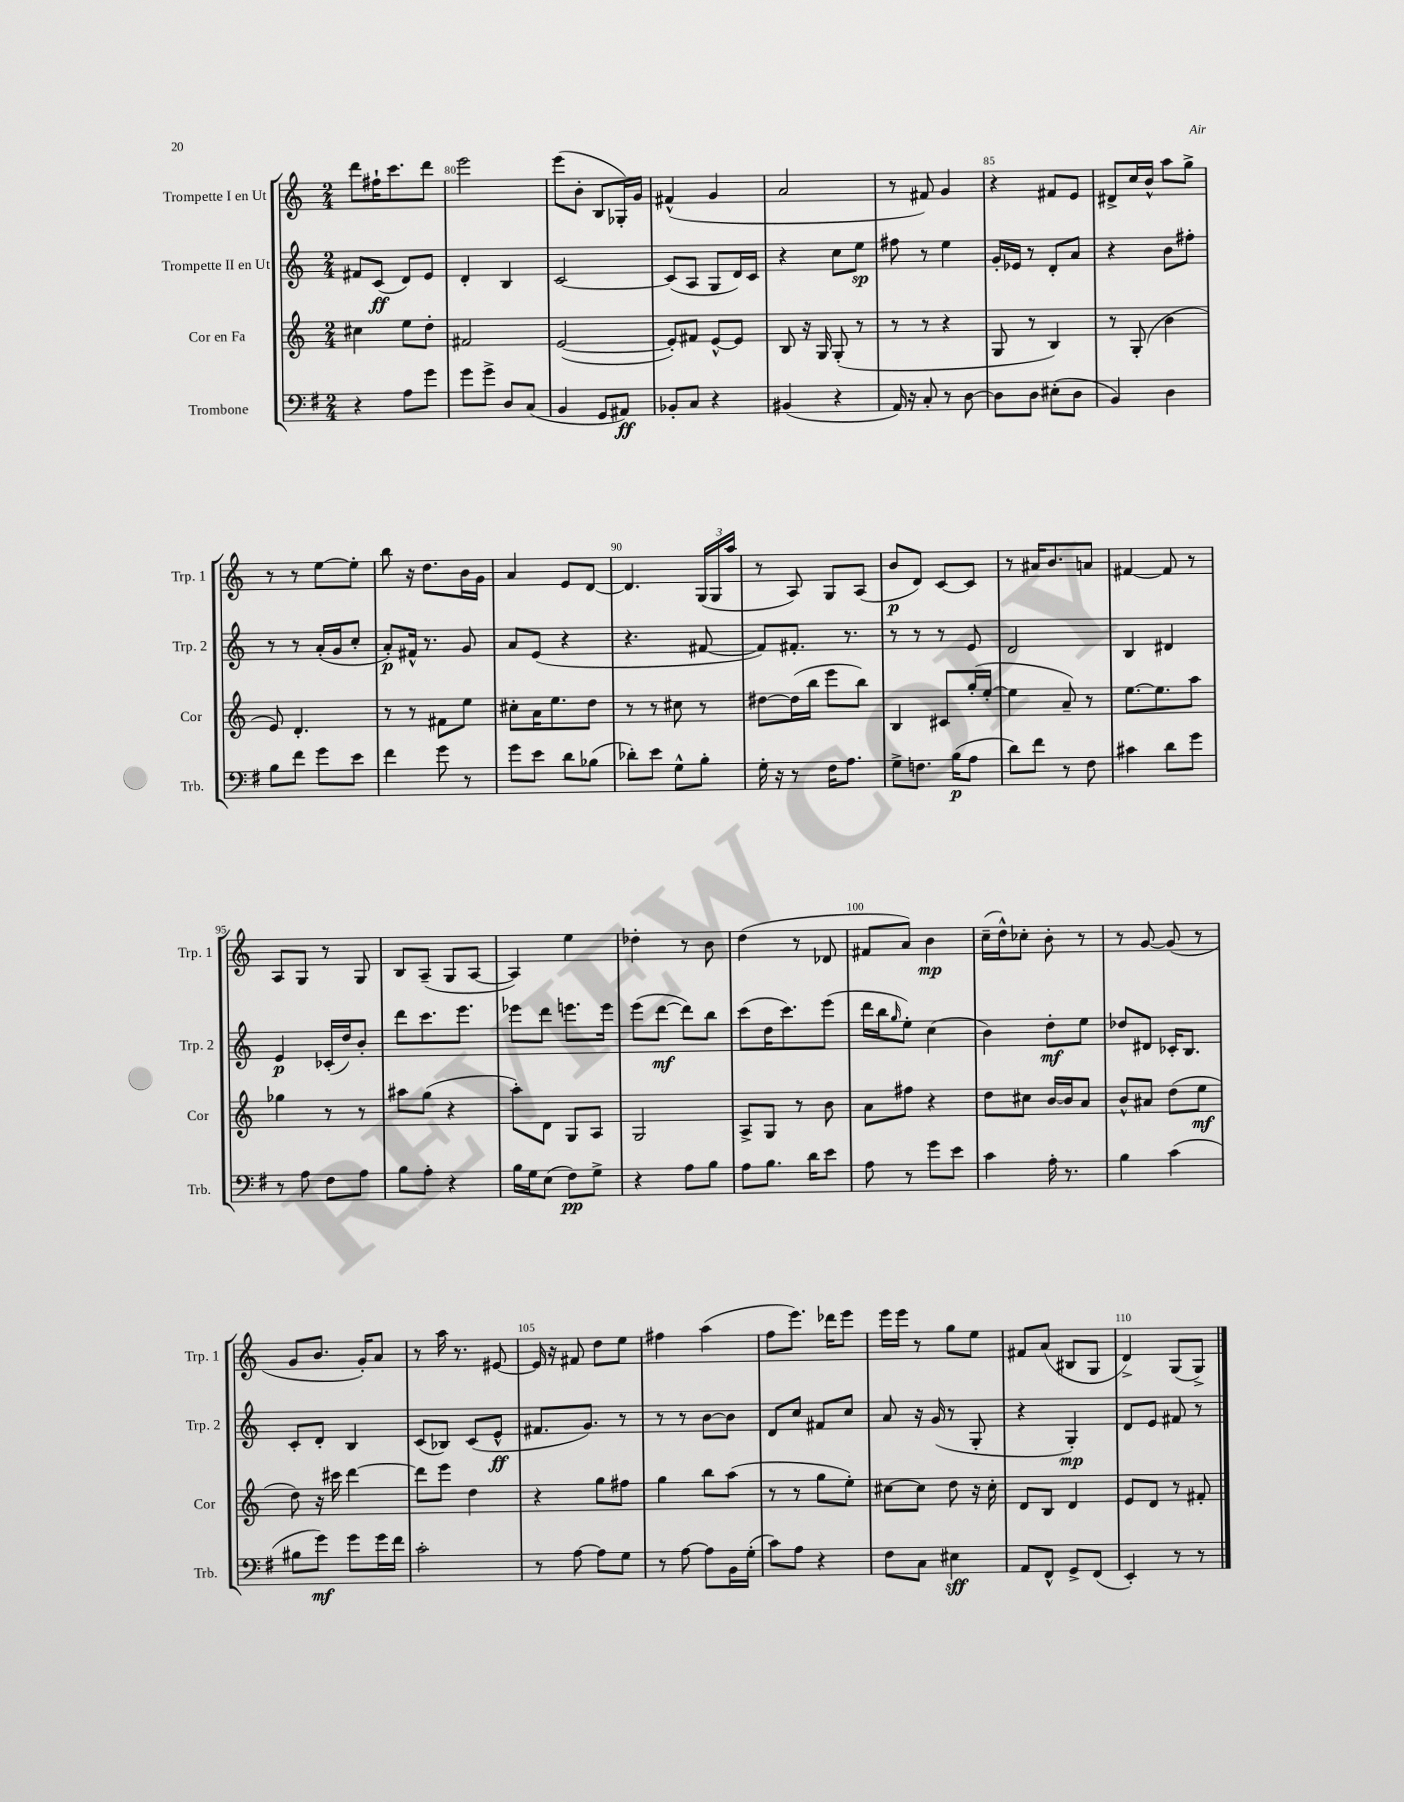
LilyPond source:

<<
\new StaffGroup <<
\new Staff = "s0" \with { instrumentName = "Trompette I en Ut" shortInstrumentName = "Trp. 1" } {
    \clef treble \key c \major \numericTimeSignature \time 2/4
    d'''8 fis''16-! c'''8. d'''8 |
    e'''2 |
    e'''8( b'8-. b8 ges16-.) g'16 |
    fis'4-^( g'4 |
    a'2 |
    r8 fis'8) g'4 |
    r4 fis'8 e'8 |
    dis'8-> c''16 b'16-^ a''8 g''8-> |
    r8 r8 e''8~ e''8-. |
    b''8 r16 d''8. b'16 g'16 |
    a'4 e'8 d'8~ |
    d'4. \tuplet 3/2 { g16( g16 a''16 } |
    r8 a8) g8 a8( |
    b'8\p d'8) c'8~ c'8 |
    r8 ais'16 b'8. a'8 |
    fis'4~ fis'8 r8 |
    a8 g8 r8 g8 |
    b8 a8--( g8 a8~ |
    a4) e''4 |
    des''4-. r8 b'8 |
    d''4( r8 des'8 |
    fis'8 a'8) b'4\mp |
    c''16--( d''16-^) ces''8-. b'8-. r8 |
    r8 g'8~ g'8( r8 |
    g'8 b'8. g'16-.) a'8 |
    r8 a''16 r8. eis'8~ |
    eis'16 r16 fis'8 d''8 e''8 |
    fis''4 a''4( |
    f''8 e'''8.) des'''16 e'''8 |
    e'''16 e'''16 r8 g''8 e''8 |
    fis'8 a'8( bis8 g8 |
    d'4->) g8( g8->) \bar "|." |
}
\new Staff = "s1" \with { instrumentName = "Trompette II en Ut" shortInstrumentName = "Trp. 2" } {
    \clef treble \key c \major \numericTimeSignature \time 2/4
    fis'8 c'8\ff( d'8) e'8 |
    d'4-. b4 |
    c'2~ |
    c'8( a8 g8 d'16) c'16 |
    r4 c''8 e''8\sp |
    fis''8 r8 e''4 |
    g'16-. ees'16 r8 d'8-. a'8 |
    r4 b'8 fis''8-. |
    r8 r8 a'16-.( g'16 c''8-. |
    a'8-.\p) fis'16-^ r8. g'8 |
    a'8 e'8( r4 |
    r4. fis'8~ |
    fis'8) fis'8.-. r8. |
    r8 r8 r8 e'8 |
    d'2 |
    b4 dis'4 |
    e'4\p ces'16-.( d''16) b'8-. |
    d'''8 c'''8. e'''8. |
    ees'''8 d'''8 e'''8. e'''16 |
    e'''8( d'''8~\mf d'''8) b''8 |
    c'''8( d''16 c'''8.) e'''8( |
    d'''16 b''16 \grace { g''16 } e''8-.) c''4( |
    b'4) d''8-.\mf e''8 |
    des''8 dis'8 ces'16-. b8. |
    c'8-. d'8-. b4 |
    c'8( bes8) c'8( e'8-^\ff |
    fis'8. g'8.) r8 |
    r8 r8 b'8~ b'8 |
    d'8 c''8 fis'8 c''8 |
    a'8 r16 g'16( r8 g8-. |
    r4 g4-.\mp) |
    d'8 e'8 fis'8 r8 \bar "|." |
}
\new Staff = "s2" \with { instrumentName = "Cor en Fa" shortInstrumentName = "Cor" } {
    \clef treble \key c \major \numericTimeSignature \time 2/4
    cis''4 e''8 d''8-. |
    fis'2 |
    e'2~( |
    e'8-.) fis'8 e'8~-^ e'8 |
    b8 r16 g16 g8-.( r8 |
    r8 r8 r4 |
    g8 r8 b4) |
    r8 g8-.( b'4 |
    e'8) d'4.-. |
    r8 r8 fis'8 e''8 |
    cis''8-. a'16 e''8. d''8 |
    r8 r8 cis''8 r8 |
    dis''8~ dis''16( b''16 e'''8 b''8) |
    b4 cis'8 g''16-.( e''16~-. |
    e''4 a'8--) r8 |
    e''8.~ e''8. a''8 |
    ges''4 r8 r8 |
    ais''8 g''8( r4 |
    a''8-.) d'8 g8 a8 |
    g2 |
    a8-> g8 r8 b'8 |
    a'8 fis''8 r4 |
    d''8 cis''8 b'16~ b'16 a'8 |
    b'8-^ ais'8 d''8( e''8\mf |
    d''8) r16 cis'''16 d'''4~ |
    d'''8 e'''8 d''4 |
    r4 g''8 fis''8 |
    g''4 b''8 a''8( |
    r8 r8 g''8 e''8-.) |
    cis''8~ cis''8 d''8 r16 cis''16-. |
    d'8 b8 d'4 |
    e'8 d'8 r8 fis'8-. \bar "|." |
}
\new Staff = "s3" \with { instrumentName = "Trombone" shortInstrumentName = "Trb." } {
    \clef bass \key g \major \numericTimeSignature \time 2/4
    r4 a8 g'8 |
    g'8 g'8-> d8 c8( |
    b,4 g,8 ais,8\ff) |
    bes,8-. c8 r4 |
    bis,4( r4 |
    a,16) r16 c8-. r8 d8~ |
    d8 d8 eis8-.( d8 |
    b,4) d4 |
    b8 fis'8 g'8 e'8 |
    fis'4 g'8 r8 |
    g'8 e'8 d'8 bes8( |
    des'8-.) e'8 g8-^ b8-. |
    g16-. r16 r8 fis16 a8. |
    g8-> f8. b16\p( a8 |
    d'8) fis'8 r8 fis8 |
    cis'4 d'8 g'8 |
    r8 a8 fis8 a8 |
    b8 a8-. r4 |
    b16 g16 e8( fis8\pp) g8-> |
    r4 a8 b8 |
    a8 b8. d'16 e'8 |
    a8 r8 g'8 e'8 |
    c'4 a16-. r8. |
    b4 c'4( |
    bis8 g'8\mf) g'8 g'16 fis'16 |
    c'2-. |
    r8 a8~ a8 g8 |
    r8 a8~ a8 b,16 g16-.( |
    c'8) a8 r4 |
    fis8 c8 eis4\sff |
    a,8 fis,8-^ g,8-> fis,8( |
    e,4-.) r8 r8 \bar "|." |
}
>>
>>
\layout { \context { \Score currentBarNumber = #79 \override BarNumber.break-visibility = ##(#f #t #t) barNumberVisibility = #(every-nth-bar-number-visible 5) } }
